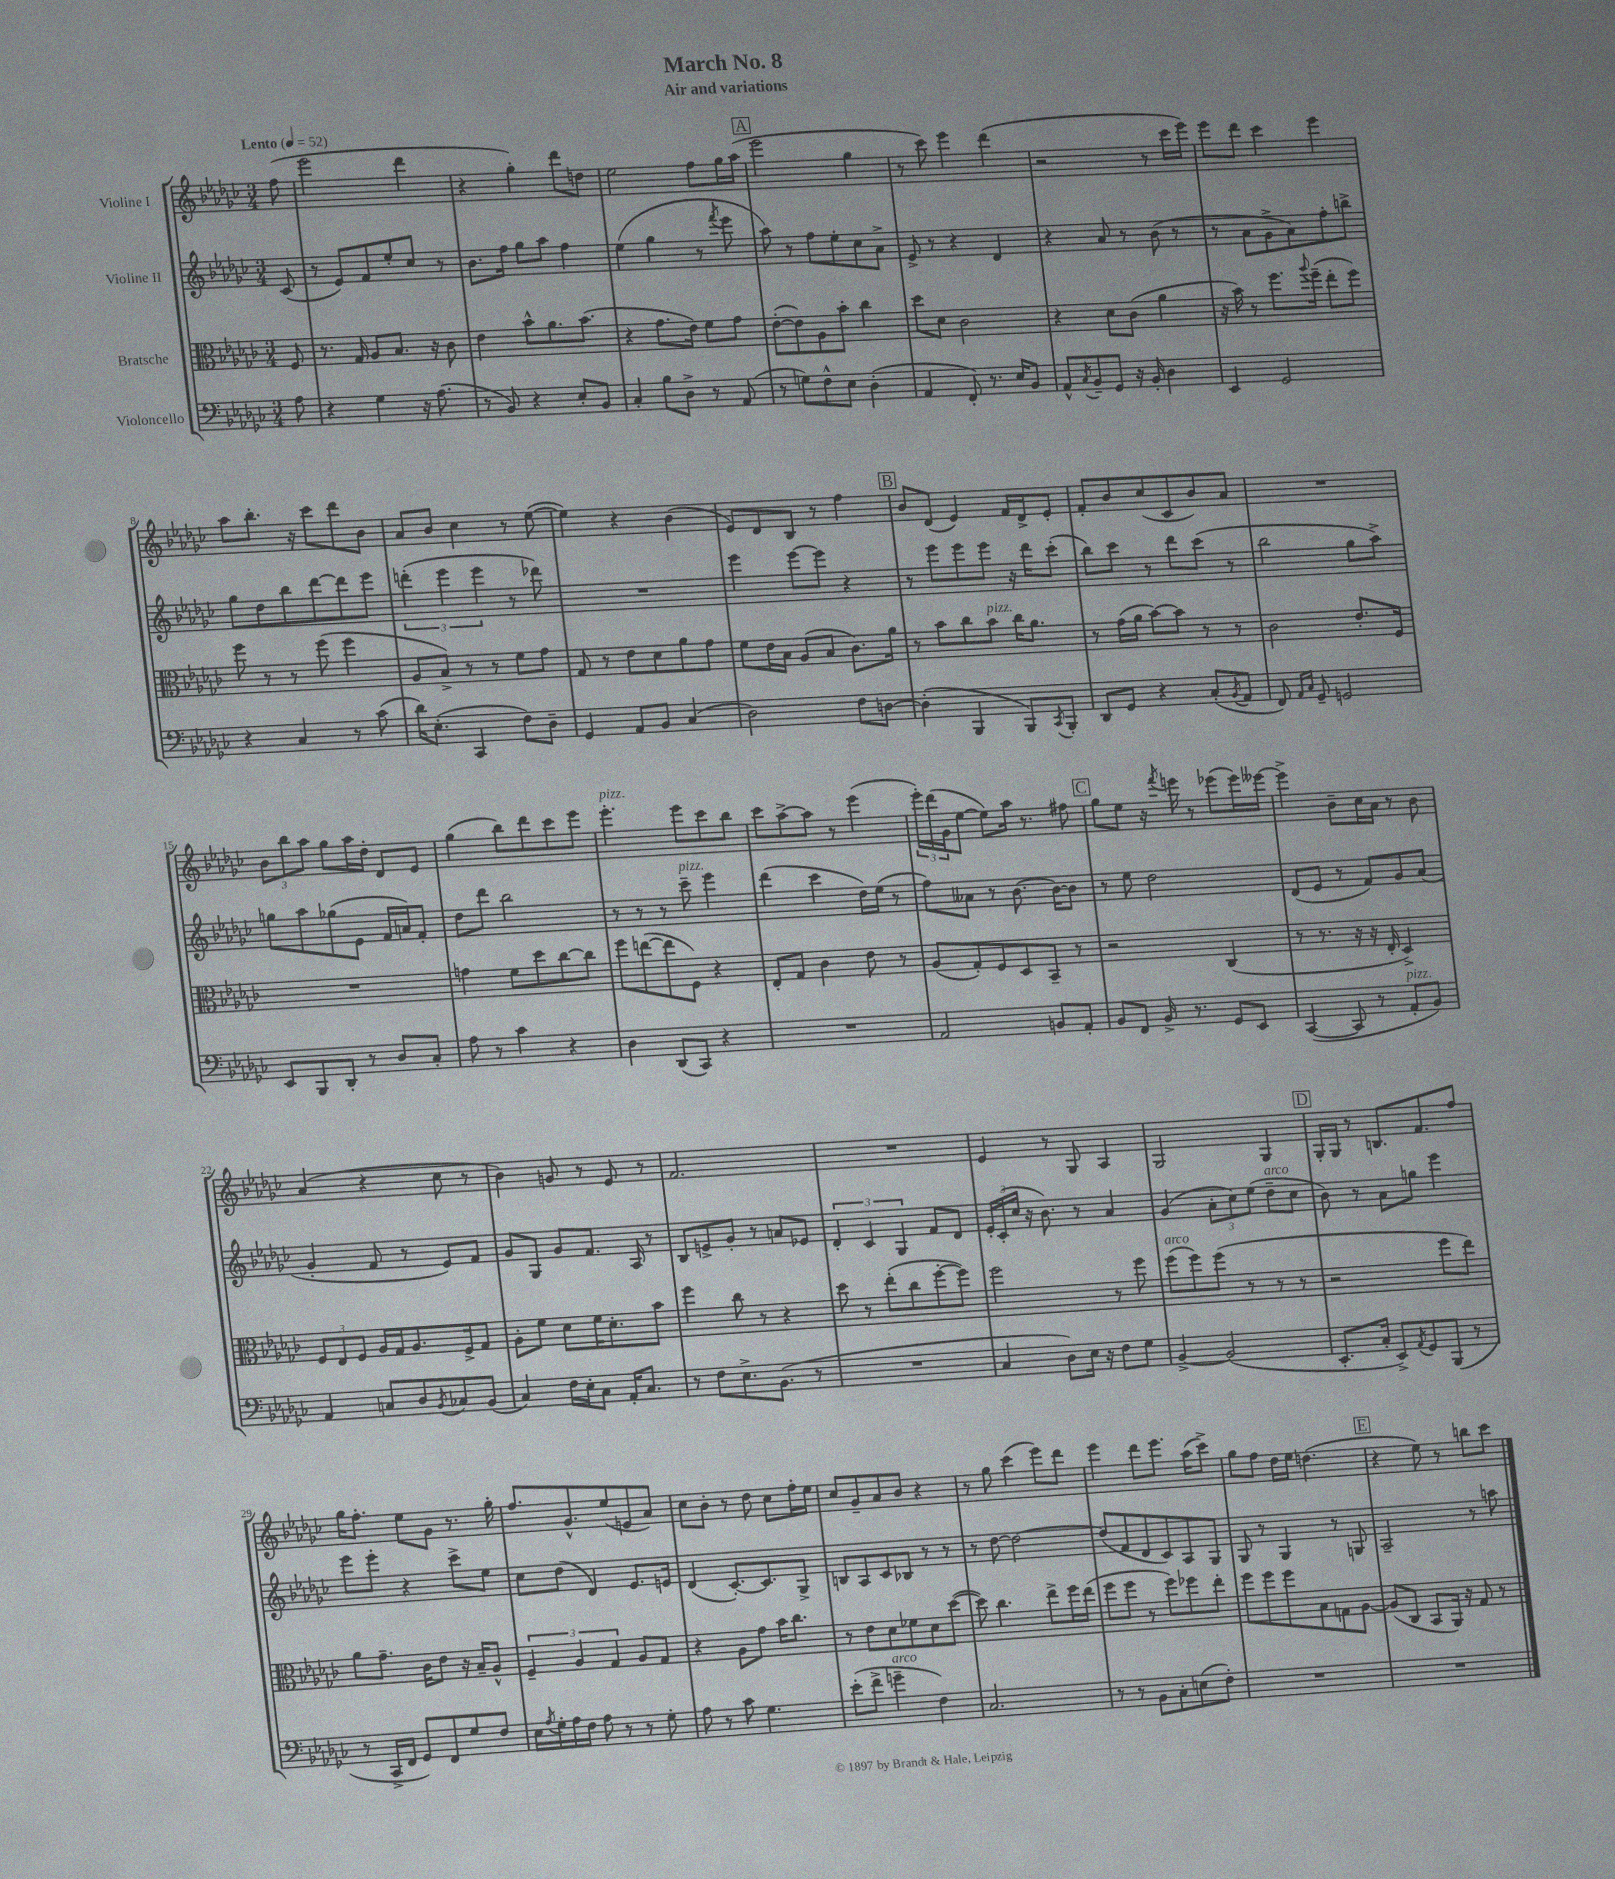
\header { title = "March No. 8" subtitle = "Air and variations" }
<<
\new StaffGroup <<
\new Staff = "s0" \with { instrumentName = "Violine I" } {
    \clef treble \key ges \major \numericTimeSignature \time 3/4 \partial 8 \tempo "Lento" 4 = 52
    f''8( |
    ees'''2 des'''4 |
    r4 ges''4-.) des'''8 d''8 |
    ees''2 f''8 ges''16 aes''16( |
    \mark \markup { \box "A" } ees'''2 ges''4 |
    r8 ces'''8) ees'''4 des'''4( |
    r2 r8 ces'''16 ees'''16) |
    ees'''8 des'''8 ces'''4 ees'''4 |
    aes''8 bes''8.-. r16 ces'''8 des'''8 bes'8 |
    aes'8 bes'8 ces''4 r8 ees''8~( |
    ees''4) r4 bes'4( |
    ees'8) des'8 bes8 r8 f''4 |
    \mark \markup { \box "B" } bes'8 des'8( ees'4) f'16 des'16-> ees'8-. |
    f'8-. bes'8 ces''8( ces'8 bes'8) aes'8 |
    R2. |
    \tuplet 3/2 { bes'8 bes''8 aes''8 } ges''8 aes''16 des''16-. des'8 ees'8 |
    ges''4( bes''8) des'''8 ces'''8 ees'''8 |
    ees'''4.-.^\markup { \italic "pizz." } ees'''8 ces'''8 bes''8 |
    ces'''8 aes''8~-> aes''8 r8 ees'''4( |
    \tuplet 3/2 { ees'''16-.) des'''16( ges'16 } ees''8~ ees''8) aes''16 r8. fis''8 |
    \mark \markup { \box "C" } ges''8 ees''8 r16 \acciaccatura { f'''8 } e'''16 r8 ees'''8( ees'''16) eeses'''16~ |
    eeses'''4-> bes'8-- ces''16 aes'16 r8 bes'8 |
    aes'4( r4 ces''8 r8 |
    bes'4) g'8 r8 ees'8 r8 |
    f'2. |
    R2. |
    ees'4 r8 ges8 aes4 |
    ges2 ges4 |
    \mark \markup { \box "D" } ges16-. ges16 r8 b8. f'8. f''8 |
    ges''16 f''8.-. ees''8 ges'8 r8. ges''16-. |
    f''8. ges'8.-^ ees''8( e'8 aes'8) |
    ces''8 bes'8-. r8 des''8 ces''8 f''16-. ees''16 |
    ces''8 ges'8-- aes'8 bes'8 r4 |
    r8 ges''8 ces'''4( ees'''8) des'''8 |
    ees'''4 des'''8 ees'''8. aes''16( ces'''8->) |
    ges''8 f''8 des''16 ees''16 d''4.( |
    \mark \markup { \box "E" } r4 ees''8) r8 b''8 ces'''8 \bar "|." |
}
\new Staff = "s1" \with { instrumentName = "Violine II" } {
    \clef treble \key ges \major \numericTimeSignature \time 3/4 \partial 8
    ces'8( |
    r8 ees'8) f'8 ees''8-. ces''8 r8 |
    bes'8. f''16 ges''8 aes''8 f''4 |
    ees''4( ges''4 r8 \acciaccatura { f'''8 } ees'''8 |
    \mark \markup { \box "A" } aes''8) r8 f''8 ees''8-. ces''8 aes'8-> |
    ees'8-> r8 r4 des'4 |
    r4 aes'8 r8 bes'8( r8 |
    r8 aes'8 ges'8-> aes'8) f''8-. b''8-> |
    ges''8 des''8 bes''8 des'''8~ des'''8 ees'''8 |
    \tuplet 3/2 { d'''4-.( ees'''4 ees'''4 } r8 des'''8) |
    R2. |
    ees'''4 ees'''8~ ees'''8 r4 |
    \mark \markup { \box "B" } r8 ees'''8 ees'''8 ees'''8 r16 des'''16 ces'''8-.( |
    bes''8) ces'''8 r8 des'''8 ces'''8( r8 |
    bes''2 ges''8 aes''8->) |
    g''8 aes''8 ges''8( ees'8 f'16 a'16) f'8-. |
    des''8 des'''8 bes''2 |
    r8 r8 r8 ces'''8--^\markup { \italic "pizz." } ees'''4 |
    des'''4( ces'''4 des''16) ees''16( r8 |
    f''8) aeses'8 r8 bes'8.~ bes'16~ bes'8 |
    \mark \markup { \box "C" } r8 ees''8 des''2 |
    des'8( ees'8 r8 f'8) ges'8 aes'8( |
    ges'4-. f'8 r8 ees'8) f'8 |
    ges'8 ges8 ges'8 f'8. aes16 r8 |
    bes8 e'8-> ges'8-. r8 a'8 ees'8 |
    \tuplet 3/2 { des'4-. ces'4 ges4 } f'8 des'8 |
    \tuplet 3/2 { ees'16-. ces'16-.( ces''16 } r16 bes'8.) r8 aes'4 |
    ges'4( \tuplet 3/2 { aes'8-. ces''8) ees''8( } des''8--^\markup { \italic "arco" } ces''8 |
    \mark \markup { \box "D" } bes'8) r8 aes'8 g''8 ees'''4 |
    ees'''8 ees'''8-. r4 ces'''8-> ees''8 |
    ces''8 des''8( des'4) ees'8. e'16 |
    des'4( ces'8.~-.) ces'8. ges8-> |
    b8 aes8 ces'8 bes8 r8 r8 |
    r8 des''8~ des''2~ |
    des''8( f'8 des'8 ces'8) aes8 ges8 |
    ges8 r8 ges4 r8 g8 |
    \mark \markup { \box "E" } aes2-- r8 a''8 \bar "|." |
}
\new Staff = "s2" \with { instrumentName = "Bratsche" } {
    \clef alto \key ges \major \numericTimeSignature \time 3/4 \partial 8
    f8 |
    r8. ges16 aes8 bes8. r16 ces'8 |
    ees'4 bes'8-^ aes'8. bes'8.( |
    r4 ges'8. ees'16) f'8 ges'8 |
    \mark \markup { \box "A" } ees'8~-.( ees'8) aes8 bes'8-. ces''4 |
    des''8 des'8 ces'2 |
    r4 des'8 ces'8( aes'4 |
    r16 bes'16) r8 f''8. \appoggiatura { aes''8 } f''16--( ees''8-. f''8) |
    f''8 r8 r8 f''8( f''4 |
    aes8 bes8->) r8 r8 f'8 ges'8 |
    ges8 r8 ees'8 des'8 aes'8 ges'8 |
    f'8 ees'16 bes16 aes8( bes8 ces'8.) aes'16 |
    \mark \markup { \box "B" } r8 bes'8 ces''8 bes'8^\markup { \italic "pizz." } ces''16 aes'8. |
    r8 ges'16( aes'16 bes'8~) bes'8 r8 r8 |
    ces'2 ees'8.-. f16 |
    R2. |
    g'4 f'8 des''8 ces''8~ ces''8 |
    f''8 e''8~( e''8 f8) r4 |
    ees8-. ges8 ces'4 ees'8 r8 |
    aes8( ges8-.) f8 des8 bes,8-- r8 |
    \mark \markup { \box "C" } r2 ces4( |
    r8 r8. r16 r16 ees16-. des4->) |
    \tuplet 3/2 { f8 ees8 f8 } aes16 ges16 aes8. f16-> ges8 |
    aes8-. f'8 des'8 f'16 des'8.-. bes'8 |
    f''4 ces''8 r8 r4 |
    des''8 r8 ees''8-.( ces''8 f''8~-. f''8) |
    f''2 r8 f''8 |
    f''8^\markup { \italic "arco" }( f''8) f''8( r8 r8 r8 |
    \mark \markup { \box "D" } r2 f''8 ees''8) |
    aes'8 ges'8.-- ces'16 ees'8 r16 bes16-- aes8-^ |
    \tuplet 3/2 { f4-- aes4 ges4 } aes8 ges8 |
    r4 aes8 ges'8 bes'16 ces''8. |
    r8 ees'8 des'8 fes'8 des'8 des''8~( |
    des''8) ces''4. ees''8-> f''16 ees''16( |
    f''8 f''8 r8 f''8) fes''8 ees''8-. |
    f''8 f''8 f''8 bes8 g8 aes8~ |
    \mark \markup { \box "E" } aes8( ces8 bes,8 aes,16) r16 ges8 r8 \bar "|." |
}
\new Staff = "s3" \with { instrumentName = "Violoncello" } {
    \clef bass \key ges \major \numericTimeSignature \time 3/4 \partial 8
    aes8 |
    r4 ges4 r16 aes8.( |
    r8 bes,8) r4 ees8-. bes,8 |
    ces4-. bes8 des8-> r8 aes,8( |
    \mark \markup { \box "A" } r8 g8) f8-^ ees8 des4-.( |
    aes,4 f,8-.) r8. ees16 bes,8 |
    aes,8-^ \acciaccatura { ces8 } bes,8-- ges,8 r16 bes,16-. des4 |
    ees,4 ges,2 |
    r4 ces4 r8 ces'8( |
    des'16) ees8.-.( ces,4 f8) des8-- |
    ges,4 aes,8 bes,8 ces4( |
    des2) f8 d8~ |
    \mark \markup { \box "B" } d4-.( bes,,4 bes,,8) \acciaccatura { ces,8 } bes,,8-. |
    des,8 ges,8 r4 ces8-.( \acciaccatura { bes,8 } aes,8 |
    f,8) \grace { aes,16 ces16 } ges,8-- g,2 |
    ees,8 bes,,8 des,8-. r8 des8 ces8-. |
    aes8 r8 ces'4 r4 |
    des4 des,8( ces,8) r4 |
    R2. |
    aes,2 b,8 aes,8-. |
    \mark \markup { \box "C" } bes,8 f,8 bes,16-> r8. ges,8 ees,8 |
    ces,4~( ces,8 r8 aes,8-.^\markup { \italic "pizz." } bes,8) |
    aes,4 c8 des8 \acciaccatura { bes,8 } ces8 bes,8( |
    ces4) f16 ees16-. ces8 aes,16-. ces8. |
    r8 f8 ees8.-> bes,8.( r8 |
    R2. |
    ces4 des8) ees16 r16 f8 ges8 |
    bes,4~-> bes,2( |
    \mark \markup { \box "D" } ees,8.-. ces16-. ees,8->) \acciaccatura { aes,8 } ges,8 bes,,8( r8 |
    r8 ces,16-> f,16 ges,8) f,8 ges8 f8 |
    ees16 \acciaccatura { aes8 } ges16-. aes16 f16 aes8 r8 r8 ges8-. |
    aes8 r8 ces'8 ges4. |
    ees'8-.( f'8-> g'4--^\markup { \italic "arco" } f4) |
    ces2. |
    r8 r8 bes,8 ces8-. e8( f8-.) |
    R2. |
    \mark \markup { \box "E" } R2. \bar "|." |
}
>>
>>
